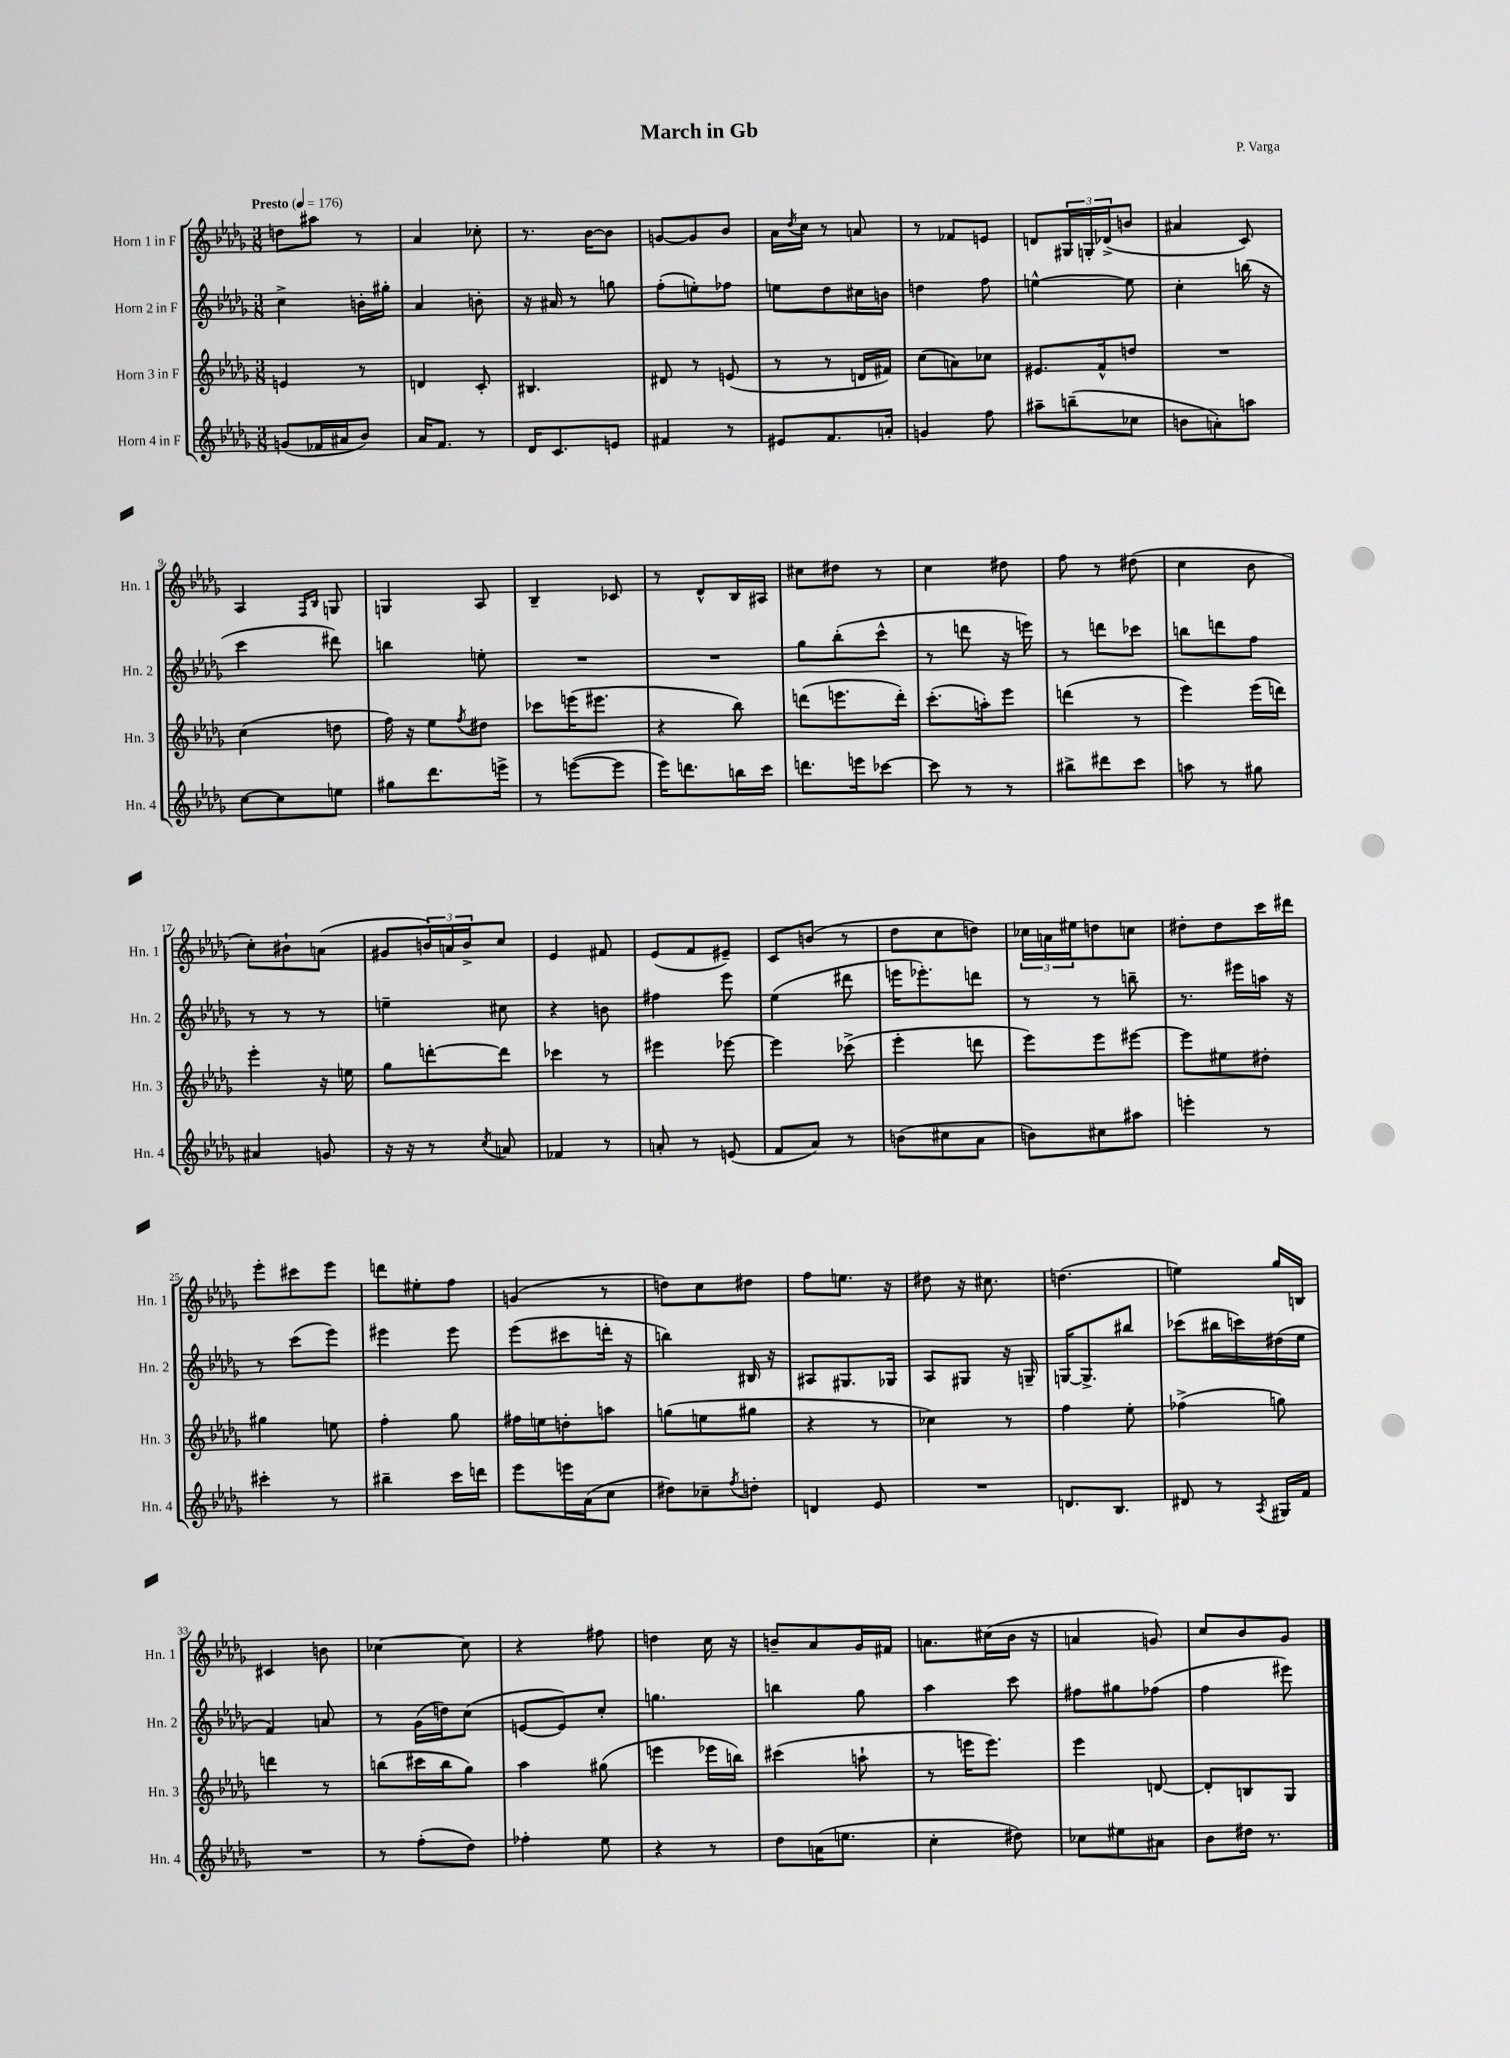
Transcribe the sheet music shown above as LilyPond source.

\header { title = "March in Gb" composer = "P. Varga" }
<<
\new StaffGroup <<
\new Staff = "s0" \with { instrumentName = "Horn 1 in F" shortInstrumentName = "Hn. 1" } {
    \clef treble \key des \major \numericTimeSignature \time 3/8 \tempo "Presto" 4 = 176
    d''8 ais''8 r8 |
    aes'4 ces''8-. |
    r8. bes'16~ bes'8 |
    g'8~ g'8 bes'8 |
    aes'16 \acciaccatura { des''8 } c''16 r8 a'8 |
    r8 fes'8 e'8 |
    d'8 \tuplet 3/2 { gis16 g16-. des'16->( } b'8 |
    ais'4 c'8) |
    aes4 \grace { f16 bes16 } g8 |
    g4 aes8 |
    bes4-- ces'8 |
    r8 des'8-^ bes16 ais16 |
    cis''8 dis''8 r8 |
    c''4 dis''8 |
    f''8 r8 dis''8( |
    c''4 bes'8 |
    c''8-.) bis'8-! a'8( |
    gis'8 \tuplet 3/2 { b'16) a'16 b'16-> } c''8 |
    ees'4 fis'8 |
    ees'8( f'8 eis'8--) |
    c'8 b'8( r8 |
    des''8 c''8 d''8) |
    \tuplet 3/2 { ces''16 a'16 eis''16 } d''8 c''8 |
    dis''8-. dis''8 c'''16 dis'''16 |
    ees'''8-. cis'''8 ees'''8 |
    d'''8 eis''8-. f''8 |
    g'4( r8 |
    d''8) c''8 dis''8 |
    f''8 e''8. r16 |
    dis''8 r16 cis''8. |
    d''4.( |
    e''4) ges''16 b16 |
    cis'4 b'8 |
    ces''4~ ces''8 |
    r4 fis''8 |
    d''4 c''16 r16 |
    b'8-- aes'8 ges'16 fis'16 |
    a'8. cis''16( bes'16 r16 |
    a'4 g'8) |
    c''8 bes'8 ges'8 \bar "|." |
}
\new Staff = "s1" \with { instrumentName = "Horn 2 in F" shortInstrumentName = "Hn. 2" } {
    \clef treble \key des \major \numericTimeSignature \time 3/8
    c''4-> b'16-. gis''16-. |
    aes'4 b'8-. |
    r16 ais'16 r8 g''8 |
    f''8-.( e''8-.) fes''8 |
    e''8 des''8 cis''16 b'16 |
    d''4 f''8 |
    e''4~-^ e''8 |
    c''4-. b''16( r16 |
    c'''4 dis'''8) |
    b''4 e''8-. |
    R4. |
    R4. |
    ges''8 bes''8-.( c'''8-^ |
    r8 d'''8 r16 e'''16) |
    r8 d'''8 ces'''8 |
    b''8 d'''8 f''8 |
    r8 r8 r8 |
    e''4-- cis''8 |
    r4 b'8 |
    fis''4 ees'''8 |
    ees''4( dis'''8 |
    e'''16 ees'''8.-.) d'''8 |
    r8 r8 b''8-- |
    r8. eis'''16 a''16 r16 |
    r8 c'''8( ees'''8) |
    eis'''4 eis'''8 |
    ees'''8( cis'''8 d'''16-. r16 |
    b''4) bis16 r16 |
    ais8 gis8. ges16 |
    aes8 gis8 r16 g16-- |
    g16~ g8.-> bis''8 |
    ces'''8( bis''16 c'''16) dis''16( ees''16 |
    f'4) a'8 |
    r8 ges'16( d''16) c''8( |
    e'8~ e'8) c''8-. |
    g''4. |
    b''4 ges''8 |
    aes''4 c'''8 |
    fis''8 gis''8 fes''8( |
    f''4 eis'''8) \bar "|." |
}
\new Staff = "s2" \with { instrumentName = "Horn 3 in F" shortInstrumentName = "Hn. 3" } {
    \clef treble \key des \major \numericTimeSignature \time 3/8
    e'4 r8 |
    d'4 c'8-. |
    bis4. |
    dis'8 r8 e'8( |
    r8 r8 d'16 fis'16) |
    c''8( a'8) ces''8 |
    eis'8. f'16-^ d''8 |
    R4. |
    c''4( d''8 |
    f''16) r16 ees''8 \acciaccatura { f''8 } dis''8 |
    ces'''8 e'''16( eis'''8. |
    r4 bes''8) |
    d'''8( e'''8. d'''16-.) |
    c'''8.-.( a''16-.) ees'''8 |
    d'''4( r8 |
    ees'''4) ees'''16( d'''16) |
    ees'''4-. r16 e''16 |
    ges''8 d'''8~-. d'''8 |
    ces'''4 r8 |
    eis'''4 ees'''8~ |
    ees'''4 ces'''8->( |
    ees'''4-. d'''8 |
    ees'''8) ees'''8 eis'''8~ |
    eis'''8 eis''8 dis''8-. |
    gis''4 e''8 |
    f''4-. ges''8 |
    fis''16 e''16 d''8-. a''8 |
    g''8( e''8 gis''8 |
    r4 r8 |
    ces''4) r8 |
    f''4 ees''8-. |
    fes''4->( g''8) |
    d'''4 r8 |
    b''8( cis'''16 b''16 ges''8) |
    aes''4 gis''8( |
    e'''4 ees'''16 b''16) |
    cis'''4( a''8-! |
    r8 e'''16 e'''8.) |
    ees'''4 d'8~ |
    d'8-. b8 ges8 \bar "|." |
}
\new Staff = "s3" \with { instrumentName = "Horn 4 in F" shortInstrumentName = "Hn. 4" } {
    \clef treble \key des \major \numericTimeSignature \time 3/8
    g'8( fes'16 ais'16 bes'8) |
    aes'16 f'8. r8 |
    des'16 c'8. e'8 |
    fis'4 r8 |
    eis'8 f'8. a'16-. |
    g'4 f''8 |
    ais''8-- b''8--( ces''8 |
    b'8 a'8-.) a''8 |
    c''8~ c''8 e''8 |
    gis''8 des'''8. e'''16-> |
    r8 e'''8~( e'''8 |
    ees'''16) d'''8. b''16 c'''16 |
    d'''8. e'''16 ces'''8~ |
    ces'''8 r8 r8 |
    bis''8-> dis'''8 c'''8 |
    a''8 r8 gis''8 |
    ais'4 g'8 |
    r16 r16 r8 \acciaccatura { c''8 } a'8 |
    fes'4 r8 |
    a'8-. r8 e'8( |
    f'8 aes'8) r8 |
    b'8( cis''8 aes'8 |
    b'8) cis''8 ais''8 |
    e'''4-. r8 |
    cis'''4-. r8 |
    bis''4-- c'''16 d'''16 |
    ees'''8 e'''16 aes'16( c''8 |
    dis''8) ces''8-- \acciaccatura { f''8 } d''8-. |
    d'4 ees'8 |
    R4. |
    d'8. bes8. |
    dis'8 r8 \acciaccatura { aes8 } gis16 f'16 |
    R4. |
    r8 f''8-.( des''8) |
    fes''4-. ees''8 |
    r4 r8 |
    des''8 a'16( e''8. |
    c''4-. dis''8) |
    ces''8 eis''8 ais'8 |
    bes'8 dis''16 r8. \bar "|." |
}
>>
>>
